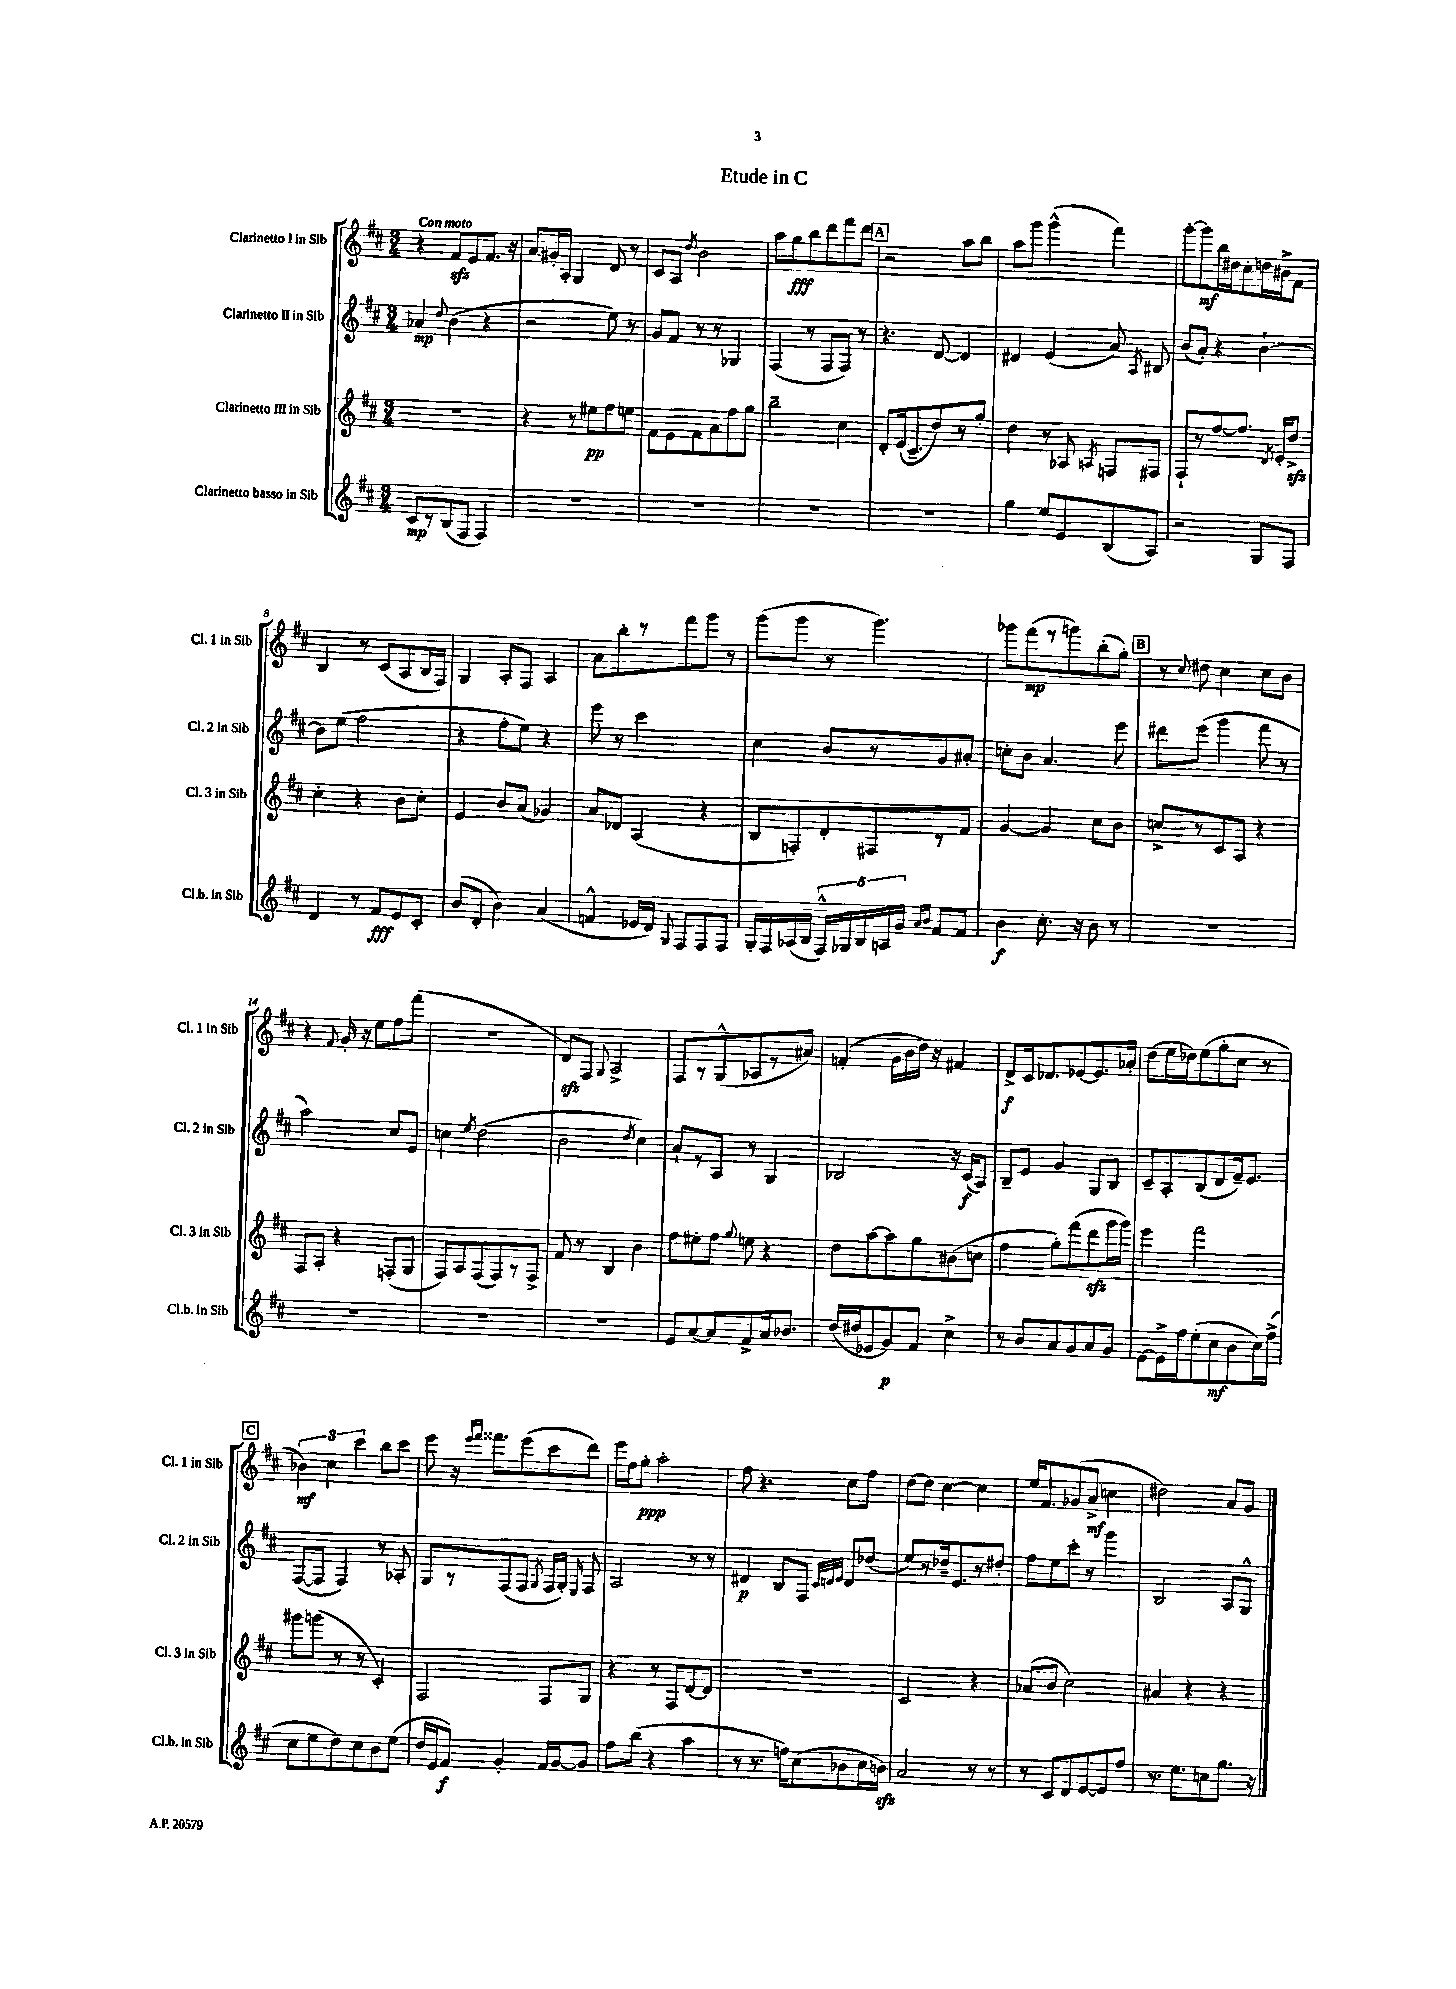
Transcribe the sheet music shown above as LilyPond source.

\header { title = "Etude in C" }
<<
\new StaffGroup <<
\new Staff = "s0" \with { instrumentName = "Clarinetto I in Sib" shortInstrumentName = "Cl. 1 in Sib" } {
    \clef treble \key d \major \numericTimeSignature \time 3/4 \tempo "Con moto"
    \autoBeamOff r4 fis'8[\sfz e'8 fis'8.] r16 |
    a'8[ gis'16-. a16]-. g4 d'8 r8 |
    cis'8[ a8] \acciaccatura { d''8 } b'2 |
    a''8[ g''8\fff b''8 d'''8 fis'''8 d'''8] |
    \mark \markup { \box "A" } r2 a''8[ b''8] |
    a''8[ g'''8] g'''4-^( fis'''4) |
    g'''8[~-. g'''8\mf b''16 dis''16 cis''8-. d''16 bis'16-> fis'8] |
    b4 r8 cis'8[( a8 b16 fis16]) |
    g4 a8[-. fis8] a4 |
    a'8[ b''8-. r8 fis'''8 g'''8] r8 |
    g'''8[( g'''8] r8 g'''4.) |
    ges'''8[ fis'''8\mp( r8 g'''8) b''8-.( g''8]-.) |
    \mark \markup { \box "B" } r8 \appoggiatura { cis''8 } dis''8 cis''4 cis''8[ b'8] |
    r4 \appoggiatura { fis'8 } g'16-. r16 e''8[ fis''8 fis'''8]( |
    R2. |
    d'8[\sfz) fis8] \appoggiatura { g8 } a2-> |
    fis8[ r8 g8-^( aes8 r8 ais'8]) |
    f'4-.( g'16[ b'16 d''16]) r16 fis'4 |
    d'8[->\f cis'16 des'8. ees'8~ ees'8. aes'16]-. |
    d''8[( e''16 des''16) e''8( g''8-. cis''8] r8 |
    \mark \markup { \box "C" } \tuplet 3/2 { bes'4\mf) cis''4 cis'''4 } b''8[ cis'''8] |
    e'''8 r16 \grace { e'''16[ fis'''16] } fisis'''8.[ e'''8( cis'''8 d'''8]) |
    e'''16[ fis''16 g''8]-.\ppp a''2-. |
    fis''8 r4. cis''8[ fis''8] |
    d''8[~ d''8] cis''4~ cis''4 |
    e''16[ fis'8. ges'8( a'8]->\mf c''4 |
    dis''2) a'8[ g'8] \bar "|." |
}
\new Staff = "s1" \with { instrumentName = "Clarinetto II in Sib" shortInstrumentName = "Cl. 2 in Sib" } {
    \clef treble \key d \major \numericTimeSignature \time 3/4
    \autoBeamOff aes'4\mp \appoggiatura { d''8 } b'4( r4 |
    r2 e''8) r8 |
    g'8[ fis'8] r8 r8 ges4 |
    fis4( r8 fis8[ fis8]) r8 |
    \mark \markup { \box "A" } r4. d'8~ d'4 |
    dis'4 e'4( a'8) \acciaccatura { a8 } bis8 |
    b'8[( a'8]-.) r4 b'4~-! |
    b'8[ e''8]( fis''2 |
    r4 fis''8[-. e''8]) r4 |
    e'''8 r8 cis'''2 |
    cis''4 b'8[ r8 g'8 ais'8]-. |
    c''8[-. b'8] a'4. e'''8 |
    \mark \markup { \box "B" } dis'''8[ e'''8]( g'''4 fis'''8 r8 |
    a''2) cis''8[ e'8] |
    c''4 \acciaccatura { e''8 } d''2( |
    b'2 \acciaccatura { d''8 } cis''4) |
    a'8[-! r8 a8] r8 g4 |
    bes2 r16 cis'16[\f( a8]) |
    b8[-- e'8] g'4 g8[ b8] |
    cis'8[-- a8-. b8( d'8 fis'16--) e'8.] |
    \mark \markup { \box "C" } fis8[~( fis8] fis4) r8 aes8-. |
    g8[ r8 fis8( fis8] \acciaccatura { g8 } fis16[ g16]-.) \grace { e16 } fis8 |
    a2 r8 r8 |
    dis'4\p b8[ fis8] \grace { cis'32[ d'32 e'32] } d'8[ des''8]( |
    e''8[) r8 des''16-- e'8. r8 dis''8]-. |
    fis''8[ e''8 cis'''8]-. r8 g'''4 |
    b2 a8[ g8]-^ \bar "|." |
}
\new Staff = "s2" \with { instrumentName = "Clarinetto III in Sib" shortInstrumentName = "Cl. 3 in Sib" } {
    \clef treble \key d \major \numericTimeSignature \time 3/4
    \autoBeamOff R2. |
    r4 r8 eis''8[\pp fis''8 e''8] |
    fis'8[ e'8 fis'8 a'8 fis''8 g''8] |
    b''2-- cis''4 |
    \mark \markup { \box "A" } d'8[-. e'16( cis'8.-- d''8) r8 g''8]-. |
    d''4 r8 aes8 \acciaccatura { a8 } f8[ fis8] |
    fis8[-! r8 fis''8~ fis''8.] \acciaccatura { d'8 } e'16[-. d''8]->\sfz |
    cis''4-. r4 b'8[ cis''8]-. |
    e'4 b'8[ a'8]( ges'4) |
    a'8[ des'8] a4( r4 |
    b8[ f8-.) d'8-. fis8 r8 fis'8] |
    g'4~ g'4 cis''8[ b'8] |
    \mark \markup { \box "B" } c''8[-> r8 cis'8 a8] r4 |
    fis8[ a8]-. r4 f8[-.( g8] |
    fis8[) a8 fis8( fis8) r8 fis8]-> |
    fis'8 r8 b4 b'4 |
    fis''8[ eis''8-. fis''8] \appoggiatura { g''8 } e''8 r4 |
    d''8[ a''8~ a''8 g''8 bis'8( c''8] |
    fis''4 g''8[-.) fis'''8( d'''8\sfz g'''16 g'''16]) |
    e'''4 fis'''2 |
    \mark \markup { \box "C" } gis'''8[ g'''8]( r8 r8 cis'4-.) |
    fis2 fis8[ g8] |
    r4 r8 fis8[ d'8~ d'8] |
    r2. |
    cis'2 r4 |
    aes'8[( b'8] cis''2) |
    ais'4 r4 r4 \bar "|." |
}
\new Staff = "s3" \with { instrumentName = "Clarinetto basso in Sib" shortInstrumentName = "Cl.b. in Sib" } {
    \clef treble \key d \major \numericTimeSignature \time 3/4
    \autoBeamOff cis'8[\mp r8 b8( fis8] fis4) |
    R2. |
    R2. |
    R2. |
    \mark \markup { \box "A" } R2. |
    g''4 e''8[ e'8 b8( a8]) |
    r2 g8[ fis8] |
    d'4 r8 fis'8[\fff e'8 cis'8]-. |
    b'8[( d'8]-. b'4) a'4( |
    f'4-^ ees'16[ d'16]) \appoggiatura { g8 } fis8[ fis8 fis8] |
    g16[-. fis16 aes16( b16] \tuplet 5/4 { fis16[-^) ges16 b16 a16 g'16] } \grace { a'16[ b'16] } fis'8[ fis'8] |
    b'4\f cis''8.-. r16 b'8 r8 |
    \mark \markup { \box "B" } R2. |
    R2. |
    R2. |
    R2. |
    e'8[ a'8~ a'8 fis'8-> a'16 bes'8.] |
    d''16[( dis''16 ees'8 g'8\p) fis'8] cis''4-> |
    r8 b'8[ a'8 g'8 a'8 g'8] |
    e'8[~ e'16-> fis''16 e''8-.( cis''8\mf b'8 cis''16) fis''16]->( |
    \mark \markup { \box "C" } cis''8[ e''8 d''8) cis''8 b'8 e''8]( |
    d''16[ e'16 fis'8]\f) g'4-. fis'16[ g'16~ g'8] |
    fis''8[ b''8]( r4 a''4 |
    r8 r8. f''16[) cis''8( bes'8 cis''16 b'16]\sfz) |
    a'2 r8 r8 |
    r8 cis'8[ d'8 e'8~ e'8 fis''8] |
    r8. e''8.[ c''8 g''8.] r16 \bar "|." |
}
>>
>>
